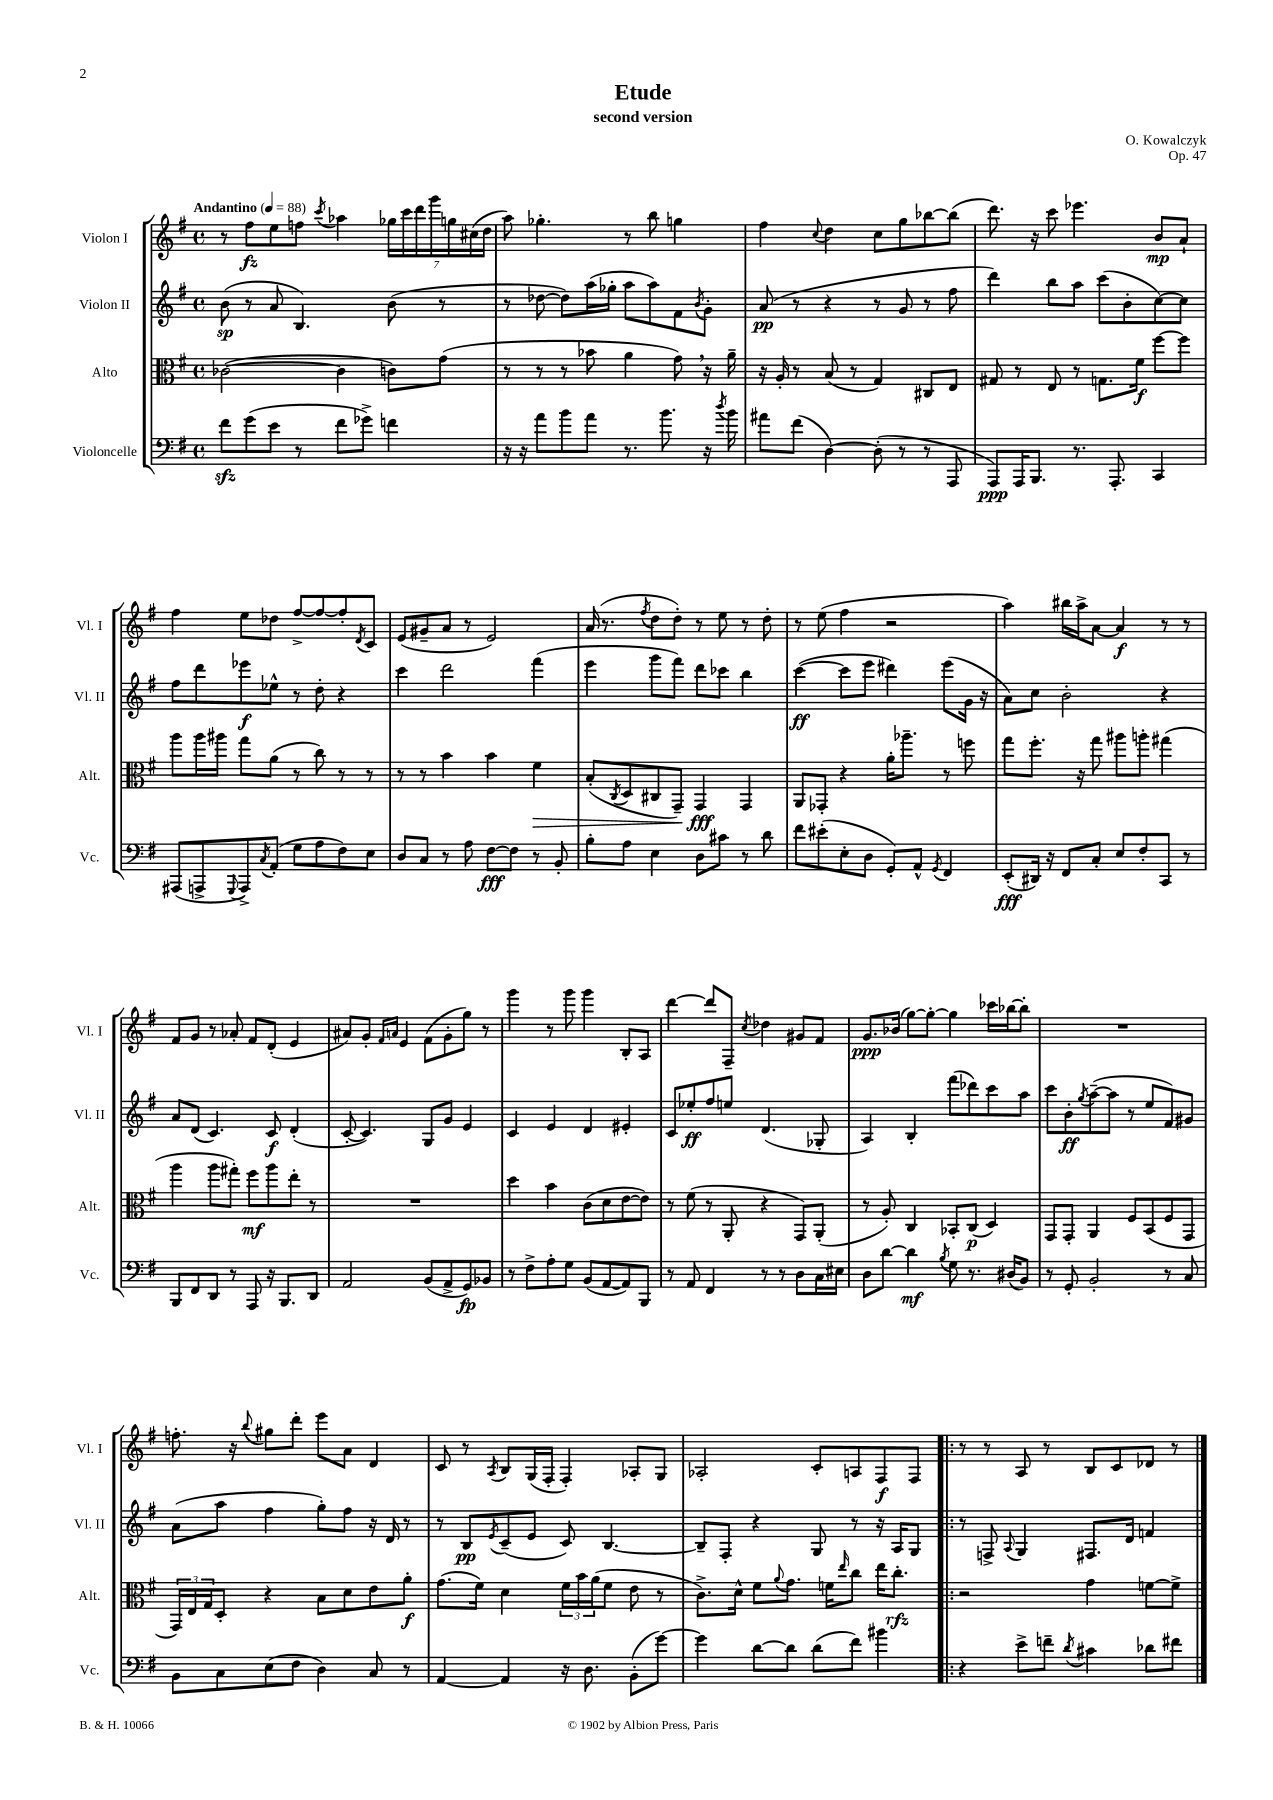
\header { title = "Etude" composer = "O. Kowalczyk" subtitle = "second version" opus = "Op. 47" }
<<
\new StaffGroup <<
\new Staff = "s0" \with { instrumentName = "Violon I" shortInstrumentName = "Vl. I" } {
    \clef treble \key g \major \defaultTimeSignature \time 4/4 \tempo "Andantino" 4 = 88
    r8 fis''8\fz e''8 f''8 \acciaccatura { c'''8 } aes''4 \tuplet 7/4 { ges''16 c'''16 d'''16 g'''16 g''16 cis''16( d''16 } |
    a''8) ges''4.-. r8 b''8 g''4 |
    fis''4 \appoggiatura { c''8 } d''4 c''8 g''8 bes''8~ bes''8( |
    d'''8.) r16 c'''8 ees'''4. b'8\mp a'8-! |
    fis''4 e''8 des''8 fis''8~-> fis''8~ fis''8-. \acciaccatura { d'8 } c'8 |
    e'8( gis'8-- a'8 r8 e'2) |
    a'16( r8. \acciaccatura { fis''8 } d''8 d''8-.) r8 e''8 r8 d''8-. |
    r8 e''8( fis''4 r2 |
    a''4) bis''16 a''16-> a'8~ a'4\f r8 r8 |
    fis'8 g'8 r8 aes'8-. fis'8 d'8-.( e'4 |
    ais'8) g'8-. \grace { fis'16 a'16 } e'4 fis'8( g'8-. g''8) r8 |
    g'''4 r8 g'''8 g'''4 b8-. a8 |
    d'''4~ d'''8 fis8-- \acciaccatura { c''8 } des''4 gis'8 fis'8 |
    g'8.\ppp bes'16( g''8~) g''8~-. g''4 ces'''16 bes''16~ bes''8-. |
    R1 |
    f''8.-. r16 \appoggiatura { b''8 } gis''8 d'''8-. e'''8 a'8 d'4 |
    c'8 r8 \acciaccatura { a8 } b8 g16( fis16-. fis4-.) aes8-. g8 |
    aes2-. c'8-. a8 fis8\f fis8 |
    \bar ".|:" r8 r8 a8 r8 b8 c'8 des'8 r8 \bar "|." |
}
\new Staff = "s1" \with { instrumentName = "Violon II" shortInstrumentName = "Vl. II" } {
    \clef treble \key g \major \defaultTimeSignature \time 4/4
    b'8\sp( r8 a'8 b4.) b'8( r8 |
    r8 des''8~ des''8) a''16( ges''16-. a''8 a''8) fis'8 \acciaccatura { b'8 } g'8-. |
    a'8\pp( r8 r4 r8 g'8 r8 fis''8 |
    d'''4) b''8 a''8 c'''8( b'8-. c''8~) c''8 |
    fis''8 d'''8 ees'''8\f ees''8-^ r8 d''8-. r4 |
    c'''4 d'''2 fis'''4( |
    e'''4 g'''8 fis'''8) d'''8 ces'''8 b''4 |
    c'''4~\ff( c'''8 e'''8 dis'''4) e'''8( g'16 r16 |
    a'8) c''8 b'2-. r4 |
    a'8 d'8( c'4.) c'8\f d'4-.( |
    c'8~-. c'4.) g8 g'8 e'4 |
    c'4 e'4 d'4 eis'4-. |
    c'8 ees''8-.\ff fis''8 e''8 d'4.( ges8-. |
    a4) b4-. fis'''8( des'''8) c'''8 a''8 |
    c'''8 b'8-.\ff \acciaccatura { g''8 } a''8~--( a''8 r8 e''8 fis'8) gis'8 |
    a'8( a''8 fis''4 g''8-.) fis''8 r16 d'16 r8 |
    r8 b8\pp \acciaccatura { e'8 } c'8--( e'8 c'8) b4.~ |
    b8-- fis8-. r4 g8 r8 r16 a16 g8 |
    \bar ".|:" r8 f8-> \appoggiatura { a8 } g4 fis8. d'16 f'4 \bar "|." |
}
\new Staff = "s2" \with { instrumentName = "Alto" shortInstrumentName = "Alt." } {
    \clef alto \key g \major \defaultTimeSignature \time 4/4
    ces'2~( ces'4 c'8) g'8( |
    r8 r8 r8 bes'8 a'4 g'8) \breathe r16 a'16-- |
    r16 a16-. r8 b8( r8 g4) cis8 e8 |
    gis8 r8 e8 r8 g8. fis'16\f fis''8~ fis''8 |
    a''8 a''16 ais''16 g''8 a'8( r8 c''8) r8 r8 |
    r8 r8 b'4 b'4 fis'4\> |
    b8-.( \acciaccatura { c8 } d8 cis8 g,8--\!) g,4\fff g,4 |
    a,8 ges,8-. r4 a'16-. aes''8.-- r8 f''8 |
    g''8 fis''8.-. r16 g''8 ais''8 a''8-. gis''4( |
    a''4 a''8 gis''8-.) fis''8\mf a''8 e''8-. r8 |
    R1 |
    d''4 b'4 c'8( d'8 e'8~ e'8) |
    r8 fis'8( r8 a,8-. r4 g,8) a,8-.( |
    r8 a8-.) c4 bes,8-. c8\p( d4) |
    g,8 g,8-. a,4 fis8 b,8( fis8 g,8 |
    \tuplet 3/2 { g,16) e16 g16 } d8-. r4 b8 d'8 e'8 a'8-.\f |
    g'8.( fis'16) d'4 \tuplet 3/2 { fis'16 b'16 a'16( } fis'8 e'8 r8 |
    c'8.->) d'16-^ fis'8 \appoggiatura { a'8 } g'8. f'16 \grace { e''16 } c''8 e''16 c''8.-.\rfz |
    \bar ".|:" r2 g'4 f'8~ f'8-> \bar "|." |
}
\new Staff = "s3" \with { instrumentName = "Violoncelle" shortInstrumentName = "Vc." } {
    \clef bass \key g \major \defaultTimeSignature \time 4/4
    fis'8\sfz g'8( e'8 r8 fis'8 ges'8->) f'4 |
    r16 r16 a'8 b'8 a'8 r8. b'8. r16 \acciaccatura { d''8 } b'16 |
    ais'8 fis'8( d4~) d8-.( r8 r8 a,,8 |
    a,,8\ppp) a,,16 b,,8. r8. a,,8.-. c,4 |
    ais,,8( a,,8-> \appoggiatura { g,,8 } a,,8->) \acciaccatura { c8 } a,8-.( g8 a8 fis8) e8 |
    d8 c8 r8 a8 fis8~\fff fis8 r8 b,8-. |
    b8-. a8 e4 d8 cis'8 r8 d'8 |
    fis'8 eis'8-.( e8-. d8 g,8-.) a,8-^ \acciaccatura { g,8 } fis,4 |
    e,8-.\fff( dis,16) r16 fis,8 c8-. e8 fis8-. c,8 r8 |
    b,,8 fis,8 d,8 r8 a,,8 r16 b,,8. d,8 |
    a,2 b,8( a,8-> g,8\fp) bes,8 |
    r8 fis8-> a8-. g8 b,8( a,8~ a,8) b,,8 |
    r8 a,8 fis,4 r8 r8 d8 c16 eis16 |
    d8 d'8~ d'4\mf \acciaccatura { b8 } g8 r8. dis16( b,8) |
    r8 g,8-. b,2-. r8 c8 |
    b,8 c8 e8( fis8 d4) c8 r8 |
    a,4~ a,4 r16 d8. b,8-.( g'8~) |
    g'4 d'8~ d'8 d'8( fis'8) bis'4 |
    \bar ".|:" r4 e'8-> f'8-- \acciaccatura { d'8 } cis'4 des'8 fis'8 \bar "|." |
}
>>
>>
\layout { \context { \Score \remove "Bar_number_engraver" } }
